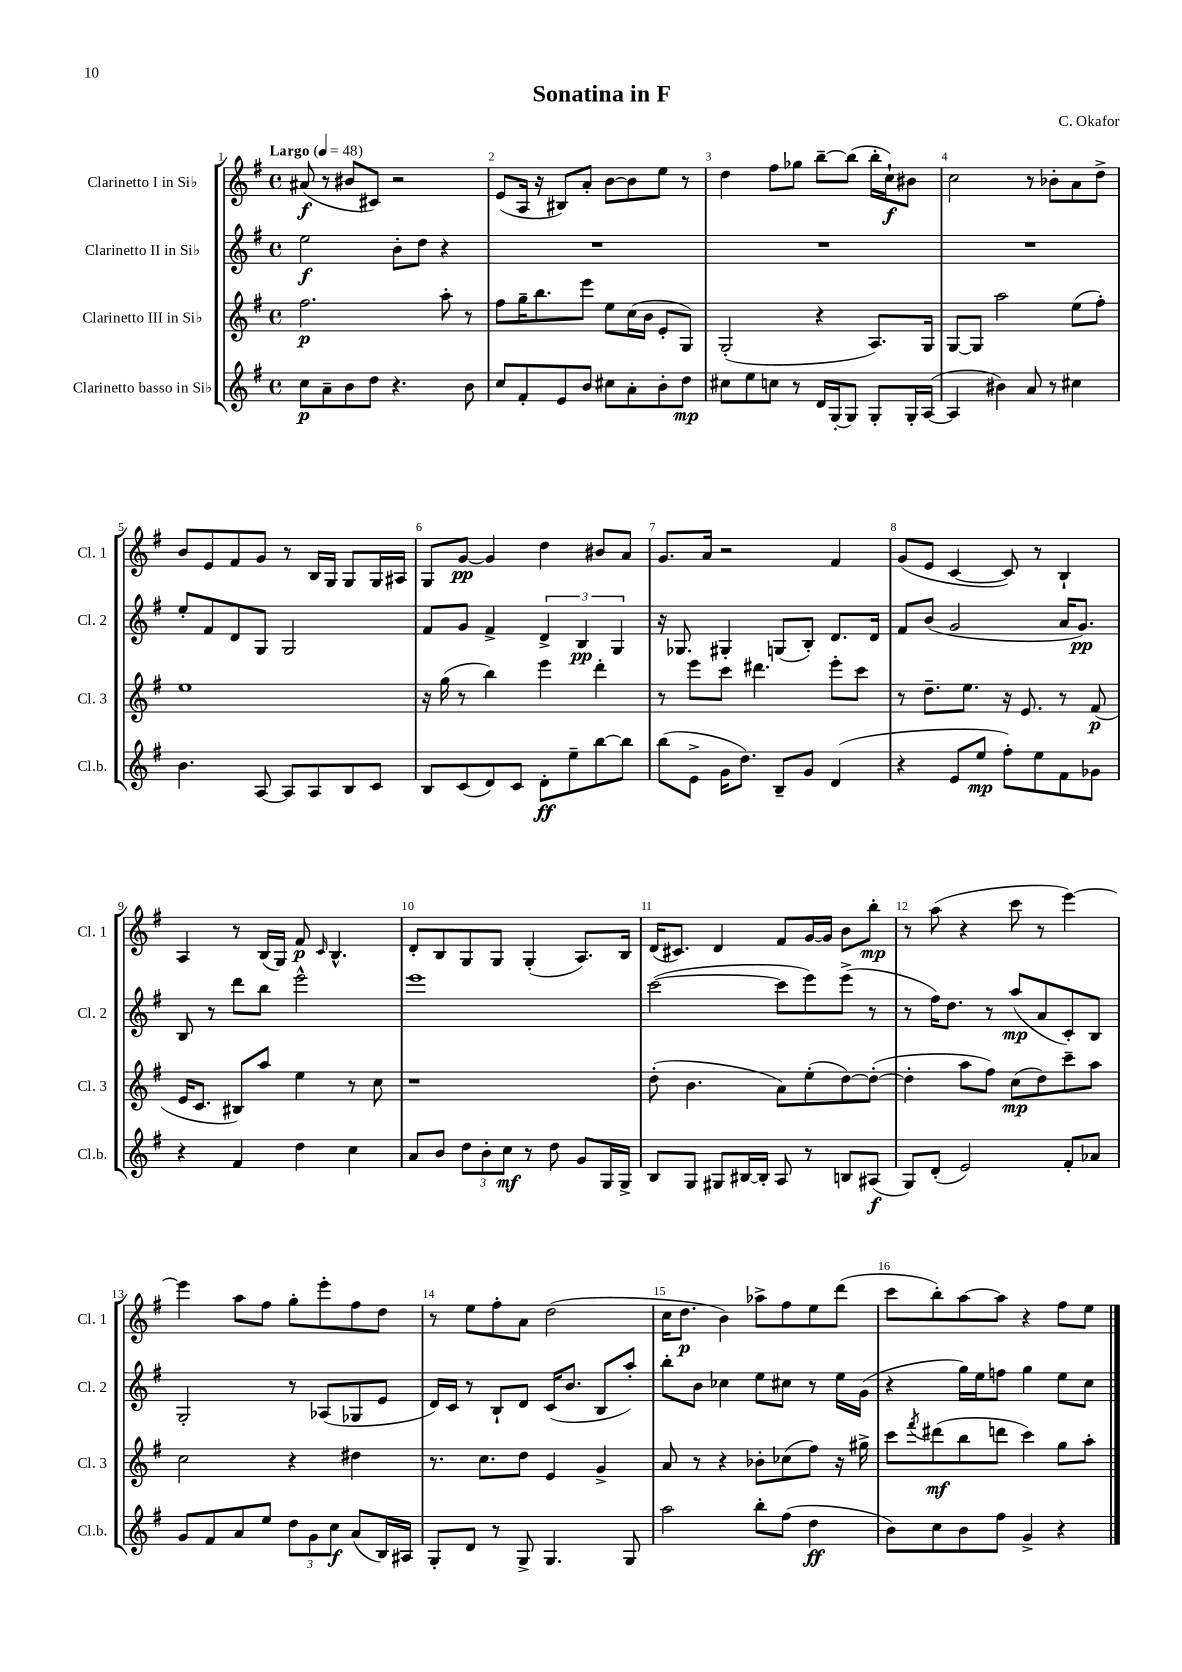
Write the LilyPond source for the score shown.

\header { title = "Sonatina in F" composer = "C. Okafor" }
<<
\new StaffGroup <<
\new Staff = "s0" \with { instrumentName = "Clarinetto I in Sib" shortInstrumentName = "Cl. 1" } {
    \clef treble \key g \major \defaultTimeSignature \time 4/4 \tempo "Largo" 4 = 48
    ais'8\f( r8 bis'8 cis'8) r2 |
    e'8( a16 r16 bis8) a'8-. b'8~ b'8 e''8 r8 |
    d''4 fis''8 ges''8 b''8~-- b''8( b''16-. c''16-!\f) bis'8 |
    c''2 r8 bes'8-. a'8 d''8-> |
    b'8 e'8 fis'8 g'8 r8 b16 g16 g8 g16 ais16 |
    g8 g'8~\pp g'4 d''4 bis'8 a'8 |
    g'8. a'16 r2 fis'4 |
    g'8( e'8 c'4~ c'8) r8 b4-! |
    a4 r8 b16( g16) fis'8\p \grace { c'16 } b4.-^ |
    d'8-. b8 g8 g8 g4-.( a8.) b16 |
    d'16( cis'8.) d'4 fis'8 g'16~ g'16 b'8 b''8-.\mp |
    r8 a''8( r4 c'''8 r8 e'''4~) |
    e'''4 a''8 fis''8 g''8-. e'''8-. fis''8 d''8 |
    r8 e''8 fis''8-. a'8 d''2( |
    c''16 d''8.\p b'4) aes''8-> fis''8 e''8 d'''8( |
    c'''8 b''8-.) a''8~ a''8 r4 fis''8 e''8 \bar "|." |
}
\new Staff = "s1" \with { instrumentName = "Clarinetto II in Sib" shortInstrumentName = "Cl. 2" } {
    \clef treble \key g \major \defaultTimeSignature \time 4/4
    e''2\f b'8-. d''8 r4 |
    R1 |
    R1 |
    R1 |
    e''8-. fis'8 d'8 g8 g2 |
    fis'8 g'8 fis'4-> \tuplet 3/2 { d'4-> b4\pp g4 } |
    r16 ges8. gis4-. g8( b8-.) d'8. d'16 |
    fis'8 b'8( g'2 a'16 g'8.\pp) |
    b8 r8 d'''8 b''8 e'''2-^ |
    e'''1 |
    c'''2~( c'''8 e'''8) e'''8->( r8 |
    r8 fis''16) d''8. r8 a''8\mp( a'8 c'8-.) b8 |
    g2-. r8 aes8( ges8 e'8 |
    d'16) c'16 r8 b8-! d'8 c'16( b'8. b8 a''8-.) |
    b''8-. b'8 ces''4 e''8 cis''8 r8 e''16 g'16( |
    r4 g''16) e''16 f''8 g''4 e''8 c''8 \bar "|." |
}
\new Staff = "s2" \with { instrumentName = "Clarinetto III in Sib" shortInstrumentName = "Cl. 3" } {
    \clef treble \key g \major \defaultTimeSignature \time 4/4
    fis''2.\p a''8-. r8 |
    fis''8 g''16-- b''8. e'''8 e''8 c''16( b'16 e'8-. g8) |
    g2-.( r4 a8.) g16 |
    g8~ g8 a''2 e''8( fis''8-.) |
    e''1 |
    r16 g''16( r8 b''4) e'''4 d'''4-. |
    r8 e'''8 c'''8 dis'''4. e'''8-. c'''8 |
    r8 d''8.-- e''8. r16 e'8. r8 fis'8\p( |
    e'16 c'8. bis8) a''8 e''4 r8 c''8 |
    r1 |
    d''8-.( b'4. a'8) e''8-.( d''8~) d''8~-.( |
    d''4-. a''8 fis''8) c''8\mp( d''8) c'''8-- a''8 |
    c''2 r4 dis''4 |
    r8. c''8. d''8 e'4 g'4-> |
    a'8 r8 r4 bes'8-. ces''8( fis''8) r16 gis''16-> |
    c'''8 \acciaccatura { fis'''8 } dis'''8\mf( b''8 d'''8 c'''4) g''8 a''8-. \bar "|." |
}
\new Staff = "s3" \with { instrumentName = "Clarinetto basso in Sib" shortInstrumentName = "Cl.b." } {
    \clef treble \key g \major \defaultTimeSignature \time 4/4
    c''8\p a'8-- b'8 d''8 r4. b'8 |
    c''8 fis'8-. e'8 b'8 cis''8 a'8-. b'8-. d''8\mp |
    cis''8 e''8 c''8 r8 d'16 g16~-. g8 g8-. g16-. a16~( |
    a4 bis'4) a'8 r8 cis''4 |
    b'4. a8~ a8 a8 b8 c'8 |
    b8 c'8( d'8) c'8 d'8-.\ff e''8-- b''8~ b''8 |
    b''8( e'8-> g'16 d''8.) b8-- g'8 d'4( |
    r4 e'8 e''8\mp fis''8-.) e''8 fis'8 ges'8 |
    r4 fis'4 d''4 c''4 |
    a'8 b'8 \tuplet 3/2 { d''8 b'8-. c''8\mf } r8 d''8 g'8 g16 g16-> |
    b8 g8 gis8 bis16~ bis16-. a8 r8 b8 ais8\f( |
    g8) d'8-.( e'2) fis'8-. aes'8 |
    g'8 fis'8 a'8 e''8 \tuplet 3/2 { d''8 g'8 c''8\f } a'8( b16) ais16 |
    g8-. d'8 r8 g8-> g4. g8 |
    a''2 b''8-. fis''8( d''4\ff |
    b'8) c''8 b'8 fis''8 g'4-> r4 \bar "|." |
}
>>
>>
\layout { \context { \Score \override BarNumber.break-visibility = ##(#f #t #t) barNumberVisibility = #all-bar-numbers-visible } }
